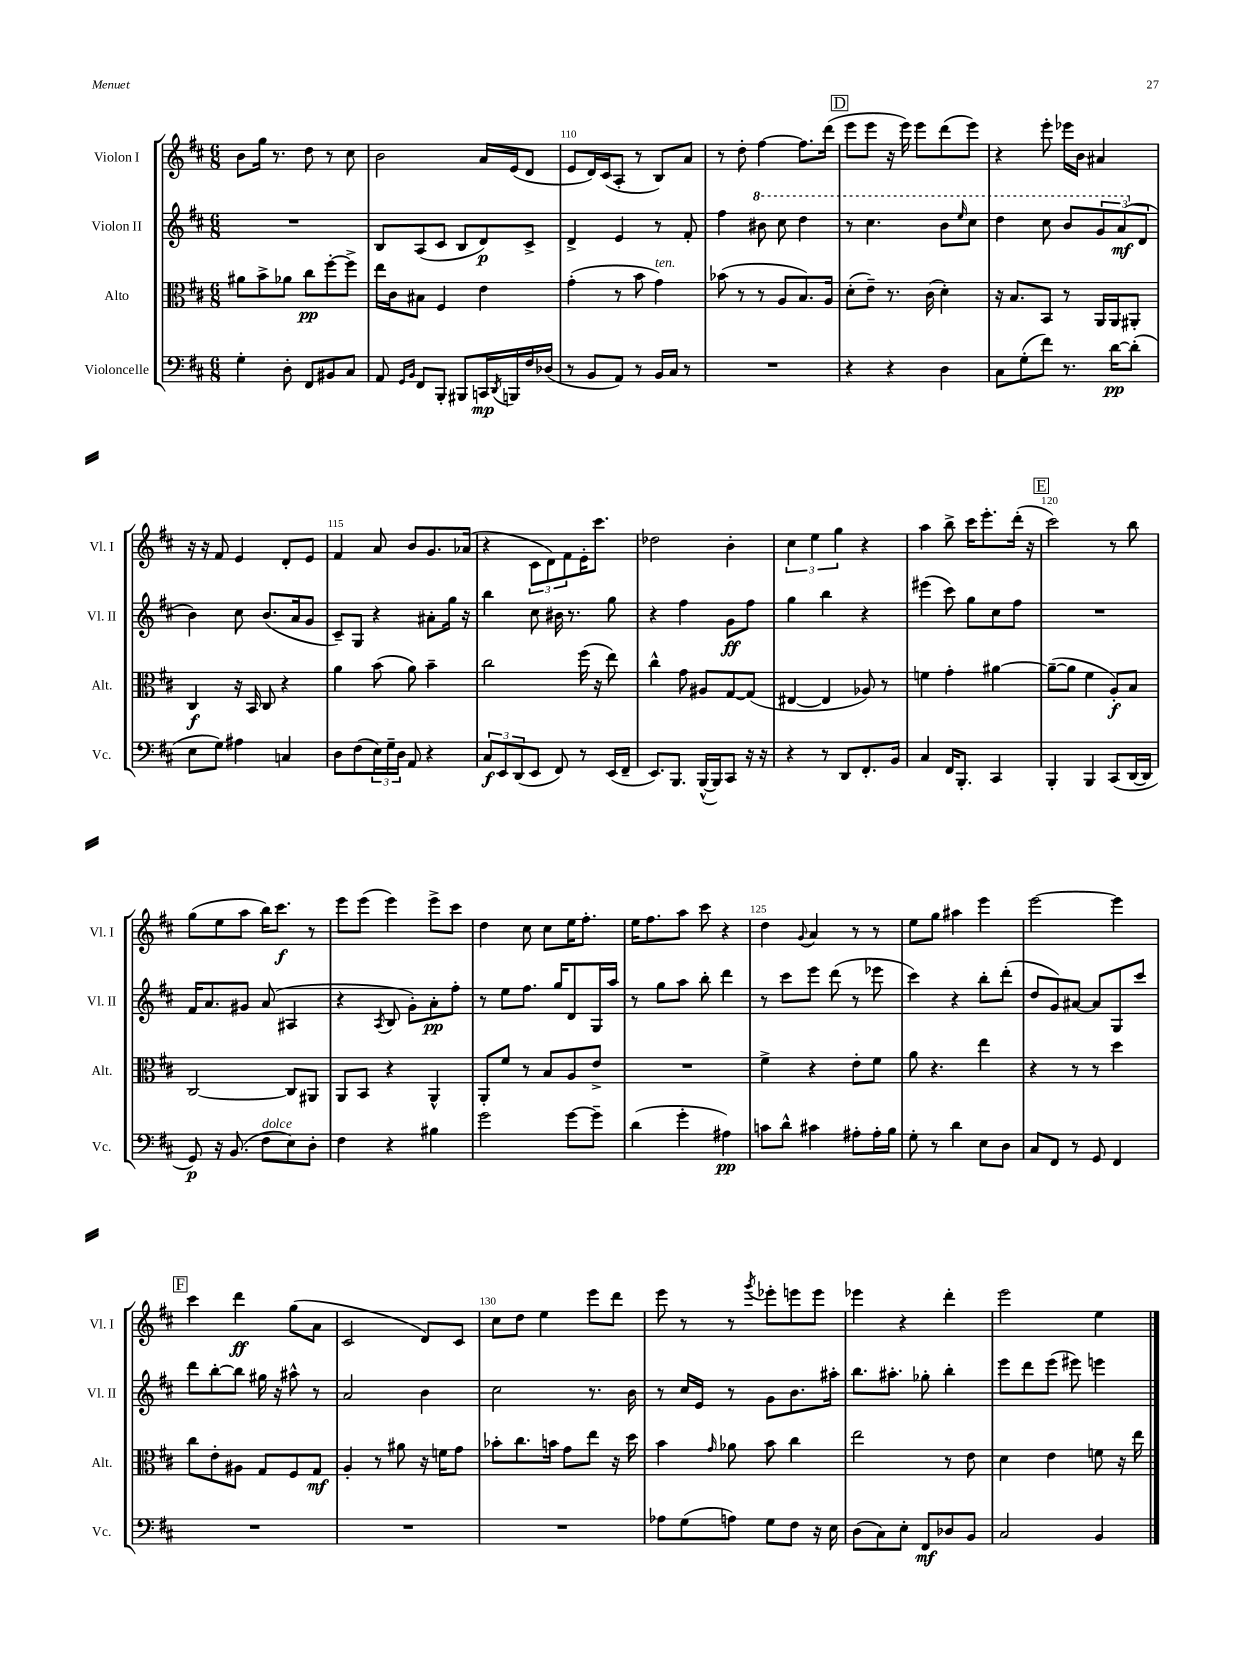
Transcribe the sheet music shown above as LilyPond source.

<<
\new StaffGroup <<
\new Staff = "s0" \with { instrumentName = "Violon I" shortInstrumentName = "Vl. I" } {
    \clef treble \key d \major \numericTimeSignature \time 6/8
    b'8 g''16 r8. d''8 r8 cis''8 |
    b'2 a'16 e'16( d'8 |
    e'8 d'16) cis'16( a8-. r8 b8) a'8 |
    r8 d''8-. fis''4~ fis''8. d'''16( |
    \mark \markup { \box "D" } e'''8 e'''8 r16 e'''16) e'''8 d'''8( e'''8) |
    r4 e'''8-. ees'''16 b'16 ais'4 |
    r16 r16 fis'8 e'4 d'8-. e'8 |
    fis'4 a'8 b'8 g'8. aes'16( |
    r4 \tuplet 3/2 { cis'8 d'8) fis'8 } e'16-. cis'''8. |
    des''2 b'4-. |
    \tuplet 3/2 { cis''4 e''4 g''4 } r4 |
    a''4 b''8-> cis'''16 e'''8.-. d'''16-.( r16 |
    \mark \markup { \box "E" } cis'''2) r8 b''8 |
    g''8( e''8 a''8 b''16) cis'''8.\f r8 |
    e'''8 e'''8( e'''4) e'''8-> cis'''8 |
    d''4 cis''8 cis''8 e''16 fis''8.-. |
    e''16 fis''8. a''8 cis'''8 r4 |
    d''4 \appoggiatura { g'8 } a'4 r8 r8 |
    e''8 g''8 ais''4 e'''4 |
    e'''2~ e'''4 |
    \mark \markup { \box "F" } cis'''4 d'''4\ff g''8( a'8 |
    cis'2 d'8) cis'8 |
    cis''8 d''8 e''4 e'''8 d'''8 |
    e'''8 r8 r8 \acciaccatura { g'''8 } ees'''8-. e'''8 e'''8 |
    ees'''4 r4 d'''4-. |
    e'''2 e''4 \bar "|." |
}
\new Staff = "s1" \with { instrumentName = "Violon II" shortInstrumentName = "Vl. II" } {
    \clef treble \key d \major \numericTimeSignature \time 6/8
    R2. |
    b8 a8( cis'8 b8 d'8\p) cis'8-> |
    d'4-> e'4 r8 fis'8-. |
    fis''4 \ottava #1 bis''8 cis'''8 d'''4 |
    \mark \markup { \box "D" } r8 cis'''4. b''8 \grace { e'''16 } cis'''8 |
    d'''4 cis'''8 b''8 \tuplet 3/2 { g''8 a''8\mf( \ottava #0 d'8 } |
    b'4) cis''8 b'8.( a'16 g'8 |
    cis'8--) g8 r4 ais'8-. g''16 r16 |
    b''4 cis''8 bis'16 r8. g''8 |
    r4 fis''4 g'8\ff fis''8 |
    g''4 b''4 r4 |
    eis'''4( cis'''8) g''8 cis''8 fis''8 |
    \mark \markup { \box "E" } R2. |
    fis'16 a'8. gis'8 a'8( ais4 |
    r4 \acciaccatura { a8 } b8 g'8-.) a'8-.\pp fis''8-. |
    r8 e''8 fis''8. g''16 d'8 g16 a''16 |
    r8 g''8 a''8 b''8-. d'''4 |
    r8 cis'''8 e'''8 d'''8( r8 ees'''8 |
    cis'''4) r4 b''8-. d'''8-.( |
    d''8 g'8) ais'8~ ais'8 g8 cis'''8 |
    \mark \markup { \box "F" } d'''8 b''8~-. b''8 gis''16 r16 ais''8-^ r8 |
    a'2 b'4 |
    cis''2 r8. b'16 |
    r8 cis''16 e'16 r8 g'8 b'8. ais''16-. |
    b''8. ais''8.-. ges''8-. b''4-. |
    e'''8 d'''8 e'''8( eis'''8) e'''4 \bar "|." |
}
\new Staff = "s2" \with { instrumentName = "Alto" shortInstrumentName = "Alt." } {
    \clef alto \key d \major \numericTimeSignature \time 6/8
    ais'8 b'8-> aes'8 cis''8\pp fis''8~-. fis''8-> |
    e''16 cis'16 bis8 fis4 e'4 |
    g'4-.( r8 b'8 g'4^\markup { \italic "ten." }) |
    bes'8( r8 r8 a8 b8.) a16 |
    \mark \markup { \box "D" } d'8-.( e'8--) r8. cis'16( d'4-.) |
    r16 b8. b,8 r8 a,16 a,16 ais,8-. |
    cis4\f r16 b,16 cis8 r4 |
    a'4 b'8( a'8) b'4-- |
    cis''2 fis''16( r16 e''8) |
    cis''4-^ g'8 ais8 g8~ g8( |
    eis4~ eis4 aes8) r8 |
    f'4 g'4-. ais'4~ |
    \mark \markup { \box "E" } ais'8~--( ais'8 fis'4 a8-.\f) b8 |
    cis2~ cis8 ais,8 |
    a,8 b,8 r4 a,4-^ |
    a,8-. fis'8 r8 b8 a8 e'8-> |
    R2. |
    fis'4-> r4 e'8-. fis'8 |
    a'8 r4. e''4 |
    r4 r8 r8 d''4 |
    \mark \markup { \box "F" } cis''8 e'8-. ais8 g8 fis8 g8\mf |
    a4-. r8 ais'8 r16 f'16 g'8 |
    bes'8-. cis''8. b'16 g'8 e''8 r16 d''16 |
    b'4 \grace { g'16 } aes'8 b'8 cis''4 |
    e''2 r8 e'8 |
    d'4 e'4 f'8 r16 e''16 \bar "|." |
}
\new Staff = "s3" \with { instrumentName = "Violoncelle" shortInstrumentName = "Vc." } {
    \clef bass \key d \major \numericTimeSignature \time 6/8
    g4-. d8-. fis,8 bis,8 cis8 |
    a,8 \grace { g,16 b,16 } fis,8 b,,8-. bis,,8 c,16\mp \acciaccatura { d,8 } b,,16 fis16 des16( |
    r8 b,8 a,8) r8 b,16 cis16 r8 |
    R2. |
    \mark \markup { \box "D" } r4 r4 d4 |
    cis8 g8-.( fis'8) r8. d'16~\pp d'8-.( |
    e8 g8) ais4 c4 |
    d8 fis8( \tuplet 3/2 { e16) g16-- d16 } a,8 r4 |
    \tuplet 3/2 { cis8\f e,8 d,8( } e,8 fis,8) r8 e,16( fis,16-- |
    e,8.) b,,8. b,,16~-^( b,,16) cis,8 r16 r16 |
    r4 r8 d,8 fis,8.-. b,16 |
    cis4 fis,16 b,,8.-. cis,4 |
    \mark \markup { \box "E" } b,,4-. b,,4 cis,8( d,16~ d,16 |
    g,8\p) r16 b,8.( fis8^\markup { \italic "dolce" } e8) d8-. |
    fis4 r4 bis4 |
    g'2 g'8~ g'8-- |
    d'4( g'4-. ais4\pp) |
    c'8 d'8-^ cis'4 ais8-. ais16-. b16 |
    g8-. r8 d'4 e8 d8 |
    cis8 fis,8 r8 g,8 fis,4 |
    \mark \markup { \box "F" } R2. |
    R2. |
    R2. |
    aes8 g8( a8) g8 fis8 r16 e16 |
    d8( cis8) e8-. fis,8\mf des8 b,8 |
    cis2 b,4 \bar "|." |
}
>>
>>
\layout { \context { \Score currentBarNumber = #108 \override BarNumber.break-visibility = ##(#f #t #t) barNumberVisibility = #(every-nth-bar-number-visible 5) } }
